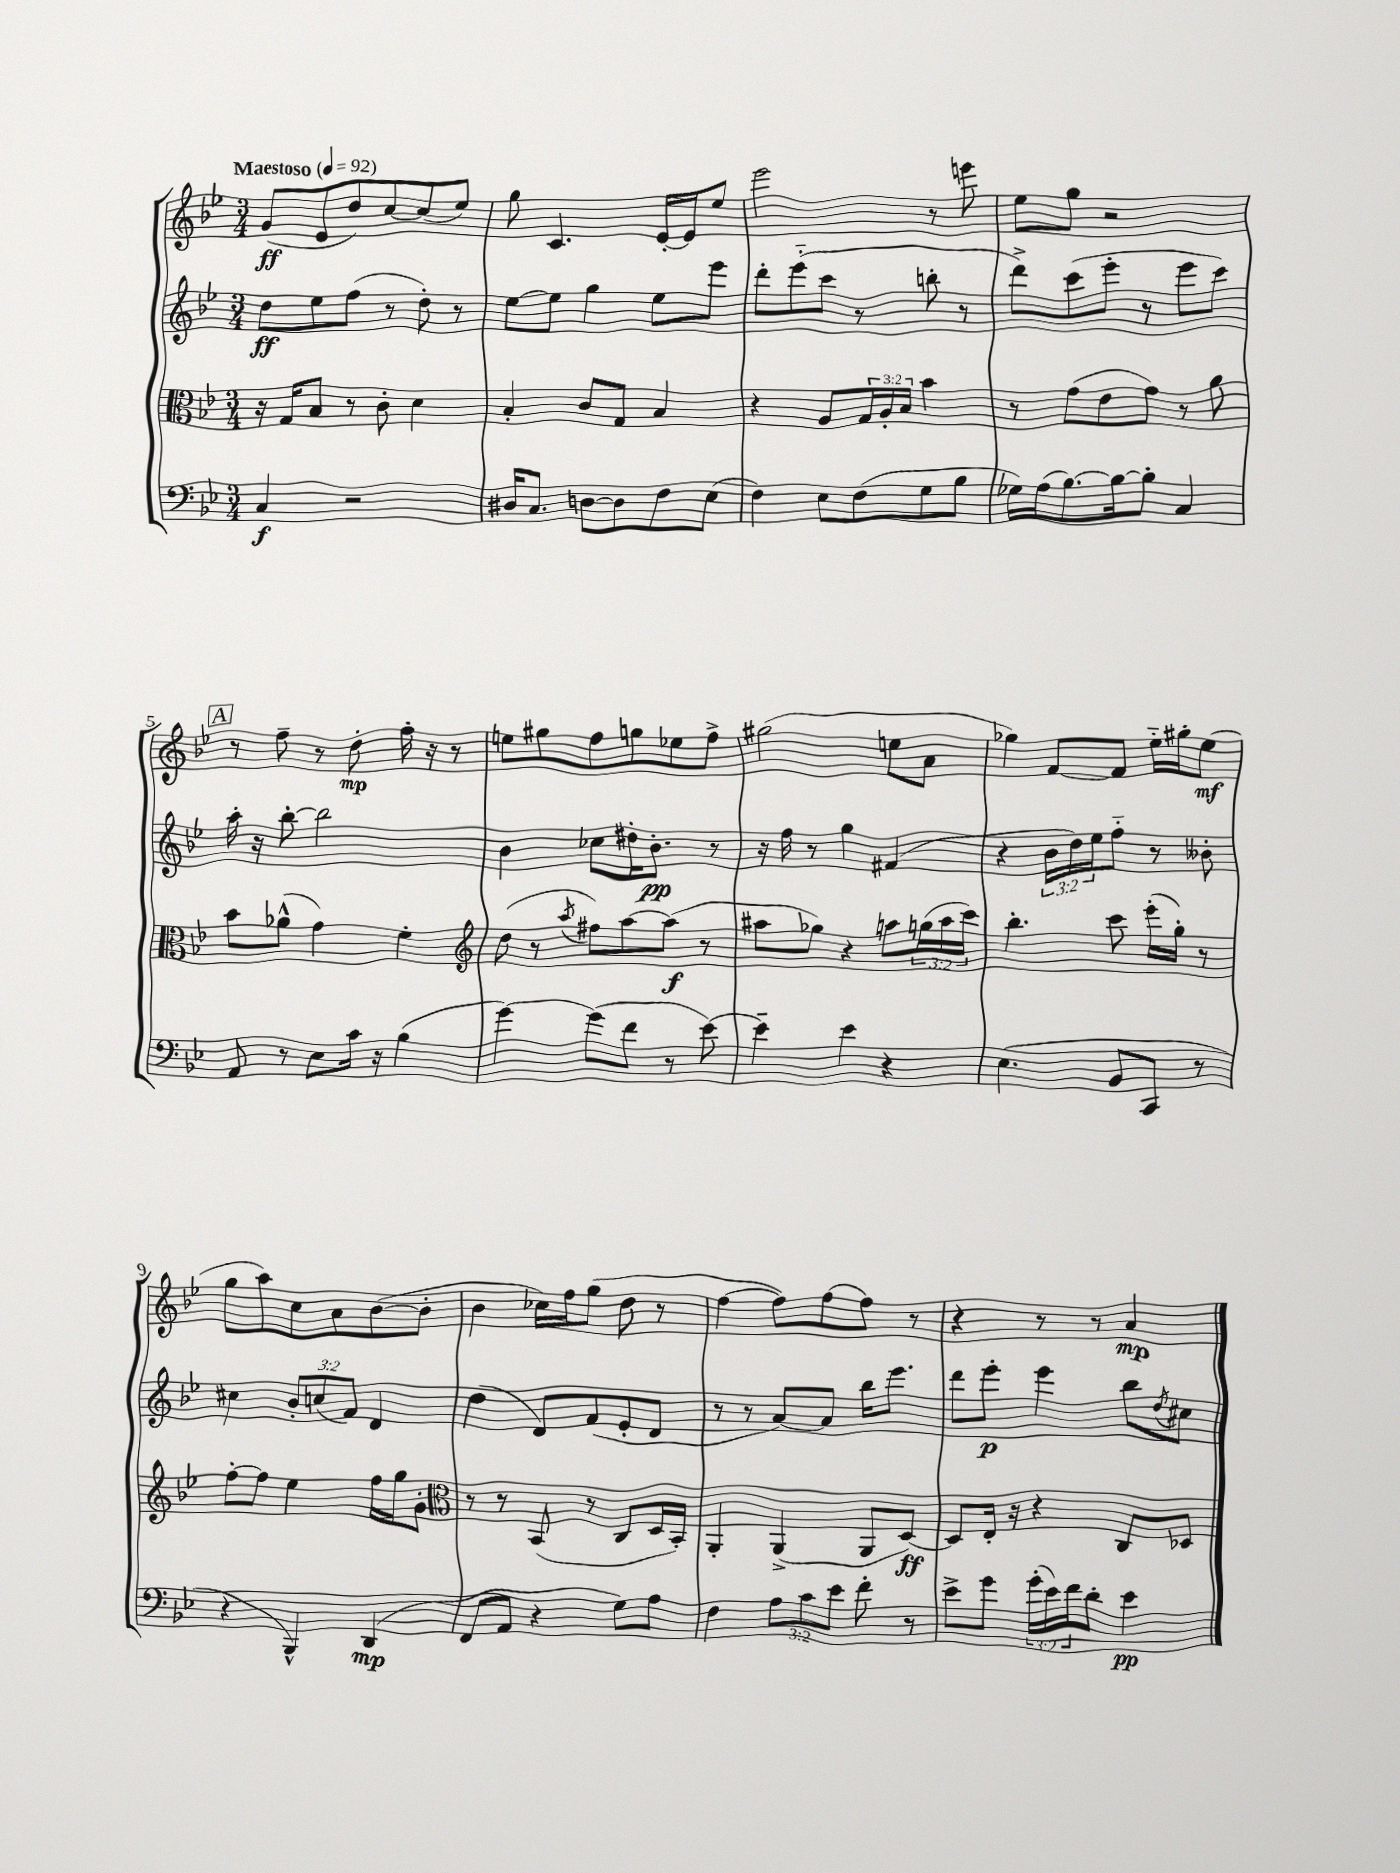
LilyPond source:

<<
\new StaffGroup <<
\new Staff = "s0" {
    \clef treble \key bes \major \numericTimeSignature \time 3/4 \tempo "Maestoso" 4 = 92
    g'8\ff( ees'8 d''8) c''8~ c''8( ees''8) |
    g''8 c'4. ees'16~-. ees'16 ees''8 |
    ees'''2 r8 e'''8 |
    ees''8 g''8 r2 |
    \mark \markup { \box "A" } r8 f''8-- r8 d''8-.\mp f''16-. r16 r8 |
    e''8 gis''8 f''8 g''8 ees''8 f''8-> |
    gis''2( e''8 a'8 |
    ges''4) f'8~ f'8 ees''16-_ gis''16-. ees''8\mf( |
    g''8 a''8) c''8 a'8 bes'8~( bes'8-. |
    bes'4 ces''16) f''16 g''8( d''8 r8 |
    f''4~ f''8) f''8~ f''8 r8 |
    r4 r8 r8 a'4\mp \bar "|." |
}
\new Staff = "s1" {
    \clef treble \key bes \major \numericTimeSignature \time 3/4 \override Staff.TupletNumber.text = #tuplet-number::calc-fraction-text
    d''8\ff ees''8 f''8( r8 d''8-.) r8 |
    ees''8~ ees''8 g''4 ees''8 ees'''8 |
    d'''8-. ees'''8-_( c'''8 r8 b''8-. r8 |
    d'''8->) c'''8( ees'''8-. r8 ees'''8 c'''8) |
    \mark \markup { \box "A" } a''16-. r16 bes''8~-. bes''2 |
    bes'4 ces''8 dis''16-. bes'8.-.\pp r8 |
    r16 f''16 r8 g''4 fis'4( |
    r4 \tuplet 3/2 { bes'16 d''16) ees''16 } f''8-_ r8 beses'8-. |
    cis''4 \tuplet 3/2 { bes'8-. c''8( f'8) } d'4 |
    d''4( d'8) f'8( ees'8-. d'8 |
    r8 r8 a'8~) a'8 bes''16 ees'''8. |
    d'''8 ees'''8-.\p ees'''4 bes''8 \acciaccatura { d''8 } cis''8 \bar "|." |
}
\new Staff = "s2" {
    \clef alto \key bes \major \numericTimeSignature \time 3/4 \override Staff.TupletNumber.text = #tuplet-number::calc-fraction-text
    r16 g16 bes8 r8 c'8-. d'4 |
    bes4-. c'8 g8 bes4 |
    r4 a8 \tuplet 3/2 { g16 a16-. bes16 } bes'4 |
    r8 g'8( ees'8 g'8) r8 a'8 |
    \mark \markup { \box "A" } bes'8 aes'8-^( g'4) f'4-. |
    \clef treble d''8( r8 \acciaccatura { a''8 } fis''8) a''8~ a''8\f( r8 |
    ais''8 ges''8) r4 a''8 \tuplet 3/2 { g''16( a''16 c'''16) } |
    bes''4.-. c'''8 ees'''16-.( g''16-.) r8 |
    f''8~-. f''8 ees''4 f''16 g''16 g'8-. |
    \clef alto r8 r8 bes,8( r8 c8 d16 bes,16-.) |
    a,4-. a,4->( a,8 d8~\ff) |
    d8 ees16-. r16 r4 c8 des8 \bar "|." |
}
\new Staff = "s3" {
    \clef bass \key bes \major \numericTimeSignature \time 3/4 \override Staff.TupletNumber.text = #tuplet-number::calc-fraction-text
    c4\f r2 |
    dis16 c8. d8~ d8 f8 ees8( |
    f4) ees8 f8( g8 bes8 |
    ges16) a16( bes8.~) bes16~ bes8-. c4 |
    \mark \markup { \box "A" } a,8 r8 ees8 c'16 r16 bes4( |
    g'4~) g'8( f'8 r8 ees'8~) |
    ees'4-- ees'4 r4 |
    ees4.( bes,8 c,8 r8 |
    r4 bes,,4-^) d,4\mp( |
    f,8 a,8 r4 g8) a8 |
    f4 \tuplet 3/2 { a8 c'8 ees'8 } f'8-. r8 |
    ees'8-> g'8 \tuplet 3/2 { g'16-.( ees'16) f'16 } d'8-. ees'4\pp \bar "|." |
}
>>
>>
